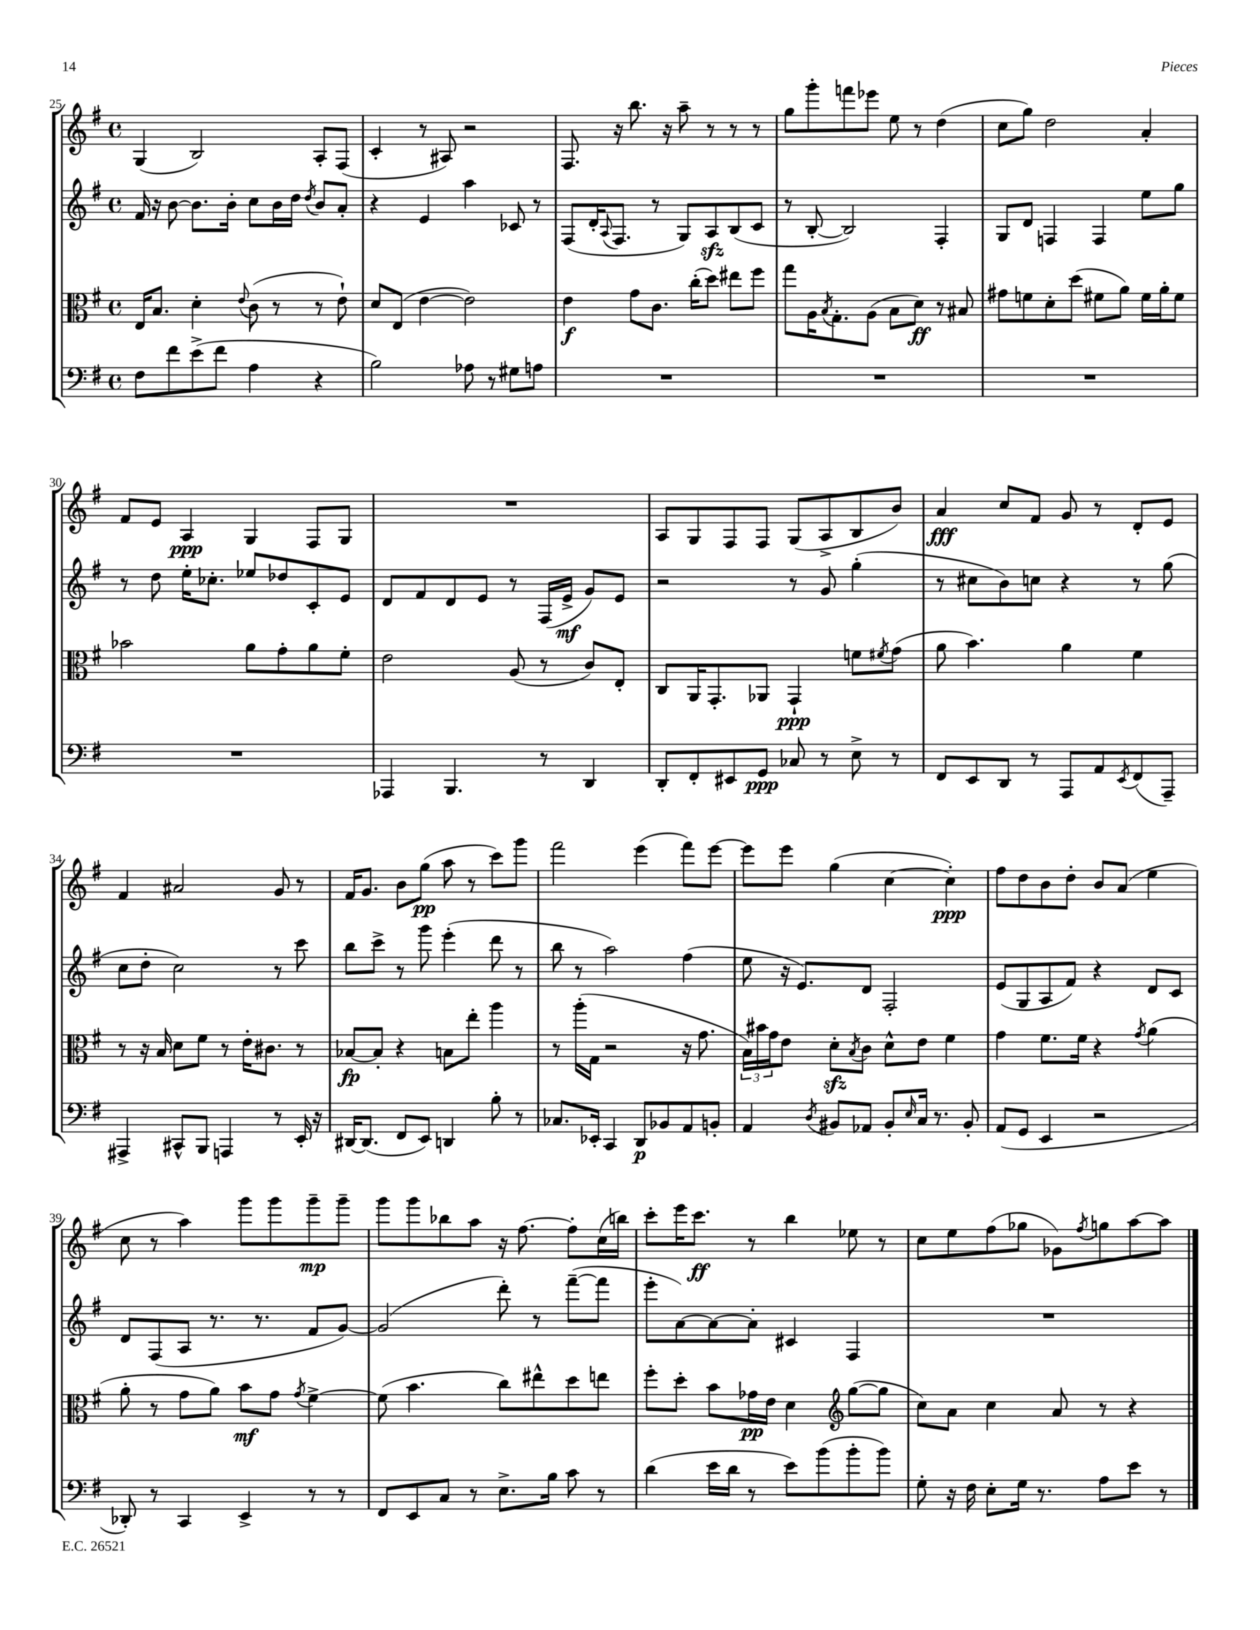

**kern	**dynam	**kern	**dynam	**kern	**dynam	**kern	**dynam
*part4	*part4	*part3	*part3	*part2	*part2	*part1	*part1
*staff4	*staff4	*staff3	*staff3	*staff2	*staff2	*staff1	*staff1
*clefF4	*	*clefC3	*	*clefG2	*	*clefG2	*
*k[f#]	*	*k[f#]	*	*k[f#]	*	*k[f#]	*
*M4/4	*	*M4/4	*	*M4/4	*	*M4/4	*
*met(c)	*	*met(c)	*	*met(c)	*	*met(c)	*
=25	=25	=25	=25	=25	=25	=25	=25
8F#\L	.	16E/KL	.	16f#/	.	(4G/	.
.	.	8.B/J	.	16r	.	.	.
8f#\	.	.	.	[8b\	.	.	.
(8e^\	.	4d'\	.	8.b\L]	.	2B/)	.
8f#\J	.	.	.	.	.	.	.
.	.	.	.	16b'\Jk	.	.	.
.	.	8qqe/	.	.	.	.	.
4A\	.	(8c\	.	8cc\L	.	.	.
.	.	8r	.	16b\L	.	.	.
.	.	.	.	16dd\JJ	.	.	.
.	.	.	.	8qdd/	.	.	.
4r	.	8r	.	8b/L	.	8A'/L	.
.	.	8e`\)	.	8a'/J	.	(8F#/J	.
=26	=26	=26	=26	=26	=26	=26	=26
2B\)	.	8d/L	.	4r	.	4c'/	.
.	.	(8E/J	.	.	.	.	.
.	.	[4e\	.	4e/	.	8r	.
.	.	.	.	.	.	8A#X/)	.
8A-X\	.	2e\])	.	4aa\	.	2r	.
8r	.	.	.	.	.	.	.
8G#X\L	.	.	.	8c-X/	.	.	.
8An\J	.	.	.	8r	.	.	.
=27	=27	=27	=27	=27	=27	=27	=27
1r	.	4e\	f	(8F#/L	.	8.F#/	.
.	.	.	.	16d'/K	.	.	.
.	.	.	.	8qqA/	.	.	.
.	.	.	.	8.F#/J	.	16r	.
.	.	8g\L	.	.	.	8.bb\	.
.	.	8.c\J	.	8r	.	.	.
.	.	.	.	.	.	16r	.
.	.	.	.	8G/L)	.	8aa~\	.
.	.	(16cc'\KL	.	.	.	.	.
.	.	8dd\J)	.	8Azz/	.	8r	.
.	.	8ee#X\L	.	(8B/	.	8r	.
.	.	8ff#\J	.	8c/J	.	8r	.
=28	=28	=28	=28	=28	=28	=28	=28
1r	.	8gg\L	.	8r	.	8gg\L	.
.	.	16A\K	.	[8B'/	.	8ggg'\	.
.	.	8qB/	.	.	.	.	.
.	.	8.G'\	.	.	.	.	.
.	.	.	.	2B/])	.	8fffn\	.
.	.	(8A\J	.	.	.	8eee-X\J	.
.	.	8B\L	.	.	.	8ee\	.
.	.	8d\J)	ff	.	.	8r	.
.	.	8r	.	4F#'/	.	(4dd\	.
.	.	8B#X/	.	.	.	.	.
=29	=29	=29	=29	=29	=29	=29	=29
1r	.	8g#X\L	.	8G/L	.	8cc\L	.
.	.	8fn\	.	8d/J	.	8gg\J)	.
.	.	8d'\	.	4Fn/	.	2dd\	.
.	.	(8dd\J	.	.	.	.	.
.	.	8f#X\L	.	4F/	.	.	.
.	.	8a\J)	.	.	.	.	.
.	.	16f#\LL	.	8ee\L	.	4a'/	.
.	.	16a'\J	.	.	.	.	.
.	.	8f#\J	.	8gg\J	.	.	.
!!LO:LB:g=z
=30	=30	=30	=30	=30	=30	=30	=30
1r	.	2b-X\	.	8r	.	8f#/L	.
.	.	.	.	8dd\	.	8e/J	.
.	.	.	.	16ee'\KL	.	4A/	ppp
.	.	.	.	8.cc-X'\J	.	.	.
.	.	8a\L	.	8ee-X/L	.	4G/	.
.	.	8g'\	.	8dd-X/	.	.	.
.	.	8a\	.	8c'/	.	8F#/L	.
.	.	8f#'\J	.	8e/J	.	8G/J	.
=31	=31	=31	=31	=31	=31	=31	=31
4AAA-X/	.	2e\	.	8d/L	.	1r	.
.	.	.	.	8f#/	.	.	.
4.BBB/	.	.	.	8d/	.	.	.
.	.	.	.	8e/J	.	.	.
.	.	(8A/	.	8r	.	.	.
8r	.	8r	.	(16F#/LL	.	.	.
.	.	.	.	16e^/JJ	mf	.	.
4DD/	.	8c/L)	.	8g/L)	.	.	.
.	.	8E'/J	.	8e/J	.	.	.
=32	=32	=32	=32	=32	=32	=32	=32
8DD'/L	.	8C/L	.	2r	.	8A/L	.
8FF#'/	.	16AA/K	.	.	.	8G/	.
.	.	8.GG'/	.	.	.	.	.
8EE#X/	.	.	.	.	.	8F#/	.
8GG/J	ppp	8AA-X/J	.	.	.	8F#/J	.
8C-X/	.	4GG`/	ppp	8r	.	(8G/L	.
8r	.	.	.	8g/	.	8A^/	.
8E^\	.	8fn\L	.	(4gg'\	.	8B/	.
.	.	8qf#X/	.	.	.	.	.
8r	.	(8g\J	.	.	.	8b/J)	.
=33	=33	=33	=33	=33	=33	=33	=33
8FF#/L	.	8a\	.	8r	.	4a/	fff
8EE/	.	4.b\)	.	8cc#X\L	.	.	.
8DD/J	.	.	.	8b\)	.	8cc/L	.
8r	.	.	.	8ccn\J	.	8f#/J	.
8AAA/L	.	4a\	.	4r	.	8g/	.
8AA/	.	.	.	.	.	8r	.
8qEE/	.	.	.	.	.	.	.
(8FF#/	.	4f#\	.	8r	.	8d'/L	.
8AAA~/J)	.	.	.	(8gg\	.	8e/J	.
!!LO:LB:g=z
=34	=34	=34	=34	=34	=34	=34	=34
4AAA#X^/	.	8r	.	8cc\L	.	4f#/	.
.	.	16r	.	8dd'\J	.	.	.
.	.	16B/	.	.	.	.	.
8CC#X^^/L	.	8d\L	.	2cc\)	.	2a#X/	.
8BBB/J	.	8f#\J	.	.	.	.	.
4AAAn/	.	8r	.	.	.	.	.
.	.	16e'\KL	.	.	.	.	.
.	.	8.c#X\J	.	.	.	.	.
8r	.	.	.	8r	.	8g/	.
16EE'/	.	8r	.	8ccc\	.	8r	.
16r	.	.	.	.	.	.	.
=35	=35	=35	=35	=35	=35	=35	=35
[16DD#X/KL	.	[8B-X/L	fp	8bb\L	.	16f#/KL	.
(8.DD#/J]	.	.	.	.	.	8.g/J	.
.	.	8B-'/J]	.	8ccc^\J	.	.	.
8FF#/L	.	4r	.	8r	.	8b\L	.
8EE/J)	.	.	.	8ggg\	.	(8gg\J	pp
4DDn/	.	8Bn\L	.	(4eee'\	.	8aa\	.
.	.	8ee'\J	.	.	.	8r	.
8B'\	.	4aa\	.	8ddd\	.	8ccc\L)	.
8r	.	.	.	8r	.	8ggg\J	.
=36	=36	=36	=36	=36	=36	=36	=36
8.C-X/L	.	8r	.	8bb\	.	2fff#\	.
.	.	(16aa'\LL	.	8r	.	.	.
16EE-X'/Jk	.	16G\JJ	.	.	.	.	.
4CC/	.	2r	.	2aa\)	.	.	.
8DD/L	p	.	.	.	.	(4eee\	.
8BB-X/	.	.	.	.	.	.	.
8AA/	.	16r	.	(4ff#\	.	8fff#\L)	.
.	.	8.g\	.	.	.	.	.
8BBn'/J	.	.	.	.	.	[8eee\J	.
=37	=37	=37	=37	=37	=37	=37	=37
4AA/	.	24B\LL)	.	8ee\	.	8eee\L]	.
.	.	24b#X\	.	.	.	.	.
.	.	24g\J	.	.	.	.	.
.	.	8e\J	.	16r	.	8eee\J	.
.	.	.	.	8.e/L)	.	.	.
8qD/	.	.	.	.	.	.	.
8BB#X/L	.	8dzz'\L	.	.	.	(4gg\	.
.	.	8qB/	.	.	.	.	.
8AA-X/J	.	8c\J	.	8d/J	.	.	.
8BB#'/L	.	8d^^\L	.	2F#'/	.	[4cc\	.
16qqE/	.	.	.	.	.	.	.
16C/Jk	.	8e\J	.	.	.	.	.
8.r	.	.	.	.	.	.	.
.	.	4f#\	.	.	.	4cc'\])	ppp
8BB#'/	.	.	.	.	.	.	.
=38	=38	=38	=38	=38	=38	=38	=38
(8AA/L	.	4g\	.	(8e/L	.	8ff#\L	.
8GG/J	.	.	.	8G/	.	8dd\	.
4EE/	.	8.f#\L	.	8A/	.	8b\	.
.	.	.	.	8f#/J)	.	8dd'\J	.
.	.	16f#\Jk	.	.	.	.	.
2r	.	4r	.	4r	.	8b/L	.
.	.	.	.	.	.	(8a/J	.
.	.	8qg/	.	.	.	.	.
.	.	(4a\	.	8d/L	.	4ee\	.
.	.	.	.	8c/J	.	.	.
!!LO:LB:g=z
=39	=39	=39	=39	=39	=39	=39	=39
8DD-X'/)	.	8a'\	.	8d/L	.	8cc\	.
8r	.	8r	.	(8F#/	.	8r	.
4CC/	.	8g\L	.	8A/J	.	4aa\)	.
.	.	8a\J)	.	8.r	.	.	.
4EE^/	.	8b\L	mf	.	.	8ggg\L	.
.	.	.	.	8.r	.	.	.
.	.	8g\J	.	.	.	8ggg\	.
.	.	8qg/	.	.	.	.	.
8r	.	[4f#^\	.	8f#/L	.	8ggg~\	mp
8r	.	.	.	[8g/J)	.	8ggg~\J	.
=40	=40	=40	=40	=40	=40	=40	=40
8FF#/L	.	(8f#\]	.	(2g/]	.	8ggg\L	.
8EE/	.	4.b\	.	.	.	8ggg\	.
8C/J	.	.	.	.	.	8bb-X\	.
8r	.	.	.	.	.	8aa\J	.
8.E^\L	.	8cc\L)	.	8ddd'\)	.	16r	.
.	.	.	.	.	.	[8.ff#\	.
.	.	8ee#X^^\	.	8r	.	.	.
16B\Jk	.	.	.	.	.	.	.
8c\	.	8dd\	.	([8fff#~\L	.	8ff#'\L]	.
8r	.	8een\J	.	8fff#\J]	.	(16cc\L	.
.	.	.	.	.	.	16bbn\JJ)	.
=41	=41	=41	=41	=41	=41	=41	=41
(4d\	.	8ff#'\L	.	8eee'\L	.	8ccc'\L	.
.	.	8dd'\J	.	[8a\)	.	16eee\K	.
.	.	.	.	.	.	8.ccc\J	ff
16e\LL	.	8b\L	.	8a\_	.	.	.
16d\JJ	.	.	.	.	.	.	.
8r	.	16g-X\L	pp	8a'\J]	.	8r	.
.	.	16e\JJ	.	.	.	.	.
8e\L)	.	4d\	.	4c#X/	.	4bb\	.
(8b\	.	.	.	.	.	.	.
*	*	*clefG2	*	*	*	*	*
8b'\	.	([8gg\L	.	4F#/	.	8ee-X\	.
8b\J)	.	8gg\J]	.	.	.	8r	.
=42	=42	=42	=42	=42	=42	=42	=42
8G'\	.	8cc\L)	.	1r	.	8cc\L	.
16r	.	8a\J	.	.	.	8ee\	.
16F#\	.	.	.	.	.	.	.
8E'\L	.	4cc\	.	.	.	(8ff#\	.
16G\Jk	.	.	.	.	.	8gg-X\J	.
8.r	.	.	.	.	.	.	.
.	.	8a/	.	.	.	8g-X\L)	.
.	.	.	.	.	.	8qff#/	.
8A\L	.	8r	.	.	.	8ggn\	.
8e\J	.	4r	.	.	.	[8aa\	.
8r	.	.	.	.	.	8aa\J]	.
==	==	==	==	==	==	==	==
*-	*-	*-	*-	*-	*-	*-	*-
